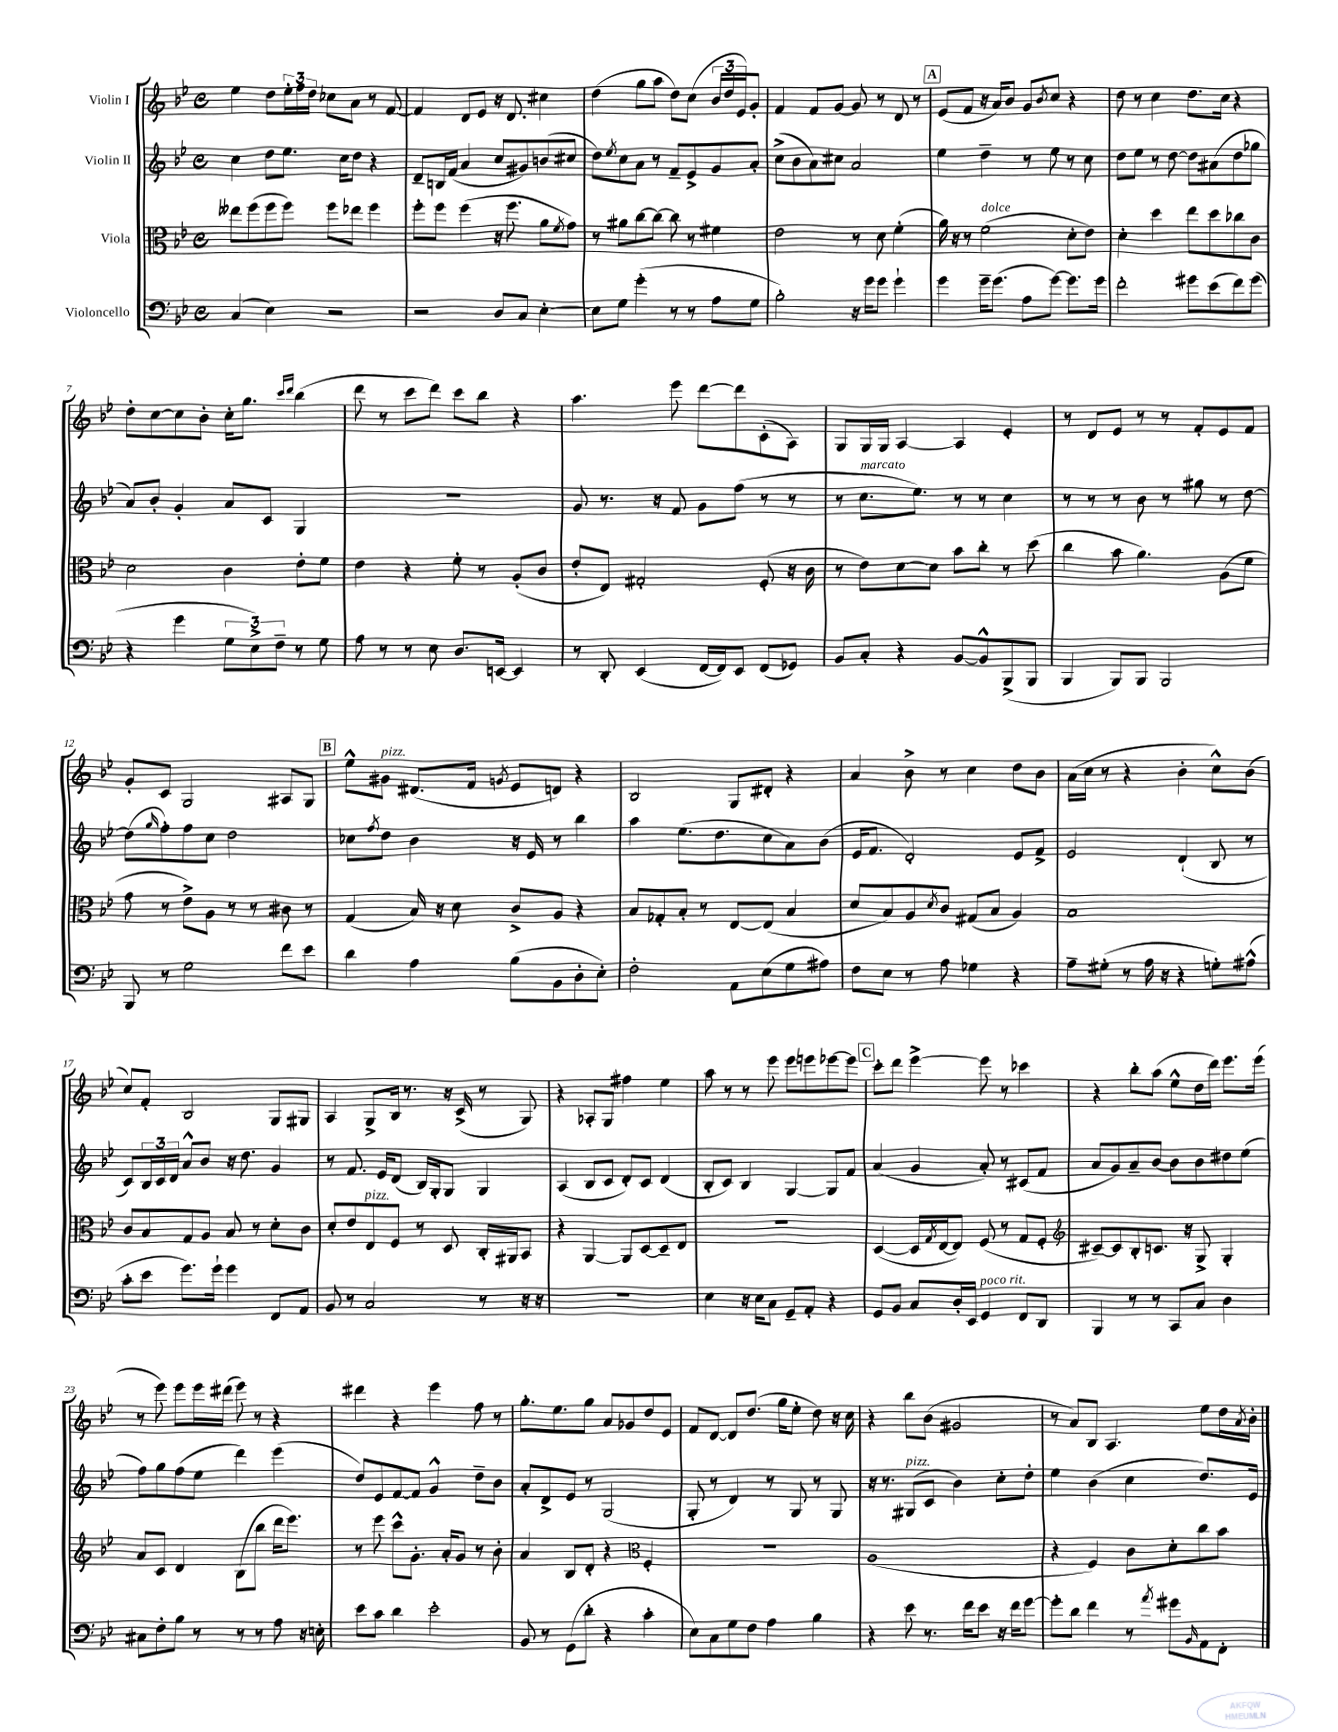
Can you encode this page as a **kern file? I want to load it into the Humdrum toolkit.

**kern	**kern	**kern	**kern
*part4	*part3	*part2	*part1
*staff4	*staff3	*staff2	*staff1
*I"Violoncello	*I"Viola	*I"Violin II	*I"Violin I
*clefF4	*clefC3	*clefG2	*clefG2
*k[b-e-]	*k[b-e-]	*k[b-e-]	*k[b-e-]
*M4/4	*M4/4	*M4/4	*M4/4
*met(c)	*met(c)	*met(c)	*met(c)
=1	=1	=1	=1
(4C/	8ee--X\L	4cc\	4ee-\
.	(8ff\	.	.
4E-\)	8ff\	8dd\L	8dd\L
.	8ff\J)	8.ee-\J	24ee-'\L
.	.	.	24ff\
.	.	.	24dd\JJ
2r	8ff\L	.	8cc-X\L
.	.	16cc\KL	.
.	8ee-X\J	8dd\J	8a\J
.	4ff\	4r	8r
.	.	.	[8f/
=2	=2	=2	=2
2r	8ff'\L	8d~/L	4f/]
.	8ff\J	16Bn/L	.
.	.	(16f/JJ	.
.	(4ff\	4a/	8d/L
.	.	.	8e-/J
8D/L	16r	8cc/L	16r
.	8.ff\	.	8.d/
8C/J	.	8g#X/)	.
[4E-'\	8a\L	(8bn/	4cc#X\
.	8qf/	.	.
.	8g\J)	8cc#X/J	.
=3	=3	=3	=3
8E-\L]	8r	8dd\L)	(4dd\
.	.	8qee-/	.
8G\J	8a#X\L	8cc\	.
(4g'\	[8cc\	8a\J	8gg\L
.	8cc\J_	8r	8aa\J
8r	8cc\]	8f~/L	8dd\L)
8r	8r	8e-^/	(8cc\J
8A\L	4f#X\	8g/	24b-/LL
.	.	.	24dd/
.	.	.	24e-/J)
8G\J	.	8a'/J	8g'/J
=4	=4	=4	=4
2B-'\)	2e-\	(8cc^\L	4f/
.	.	8b-\	.
.	.	8a\)	8f/L
.	.	8cc#X\J	[8g/J
16r	8r	2a/	8g/]
16g\KL	.	.	.
8g\J	8d\	.	8r
4g`\	(4f'\	.	8d/
.	.	.	8r
!!LO:REH:place=s1:t=A
=5	=5	=5	=5
4g\	16a\)	4ee-\	(8e-/L
.	16r	.	.
.	8r	.	8f/J
!	!LO:TX:a:i:t=dolce	!	!
16g~\KL	(2f\	4dd~\	16r
(8.g\J	.	.	16a/KL)
.	.	.	8b-/J
8A\L	.	8r	8g/L
.	.	.	8qb-/
[8g\J)	.	8ee-\	8cc/J
8.g\L]	8d'\L	8r	4r
.	8e-\J)	8cc\	.
16g\Jk	.	.	.
=6	=6	=6	=6
2f'\	4d'\	8dd\L	8dd\
.	.	8ee-\J	8r
.	4dd\	8r	4cc\
.	.	[8dd\	.
8g#X\L	8ee-\L	8dd\L]	8.dd\L
(8e-\	8dd\	(8a#X\	.
.	.	.	16cc\Jk
8f\)	8cc-X\	8dd\	4r
(8g#\J	8c\J	8gg-X\J	.
!!LO:LB:g=z
=7	=7	=7	=7
4r	2d\	8a/L)	8dd'\L
.	.	8b-'/J	[8cc\
4g\	.	4g'/	8cc\]
.	.	.	8b-'\J
12G\L	4c\	8a/L	16cc'\KL
.	.	.	8.gg\J
12E-^\)	.	.	.
.	.	8c/J	.
12F~\J	.	.	.
.	.	.	16qqccc/LL
.	.	.	16qqddd/JJ
8r	8e-'\L	4G/	(4bb-\
8G\	8f\J	.	.
=8	=8	=8	=8
8A\	4e-\	1r	8ddd\
8r	.	.	8r
8r	4r	.	8ccc\L
8E-\	.	.	8ddd\J)
8.D/L	8f'\	.	8ccc\L
.	8r	.	8bb-\J
[16EEn/Jk	.	.	.
4EE/]	(8A'/L	.	4r
.	8c/J	.	.
=9	=9	=9	=9
8r	8e-'/L	8g/	4.aa\
8DD'/	8E-/J)	8.r	.
(4EE-/	2G#X'/	.	.
.	.	16r	.
.	.	8f/	8eee-\
[16FF/LL	.	8g\L	[8ddd\L
16FF/J])	.	.	.
8EE-/J	.	(8ff\J	8ddd\]
(8FF/L	(8F'/	8r	(8c'\
8GG-X/J)	16r	8r	8A\J)
.	16c\	.	.
=10	=10	=10	=10
8BB-/L	8r	8r	8G/L
!	!	!LO:TX:a:i:t=marcato	!
8C'/J	8e-\L)	8.cc\L	16G/L
.	.	.	16G/JJ
4r	[8d\	.	[4A/
.	.	8.ee-\J)	.
.	8d\J]	.	.
[8BB-/L	8b-\L	8r	4A/]
8BB-^^/]	8cc'\J	8r	.
(8BBB-^/	8r	4cc\	4e-'/
8BBB-/J	(8dd\	.	.
=11	=11	=11	=11
4BBB-/	4cc\	8r	8r
.	.	8r	8d/L
8BBB-/L)	8b-\	8r	8e-/J
8BBB-/J	4.a\)	8b-\	8r
2BBB-/	.	8r	8r
.	.	8gg#X\	8f'/L
.	(8A\L	8r	8e-/
.	8f\J	[8dd\	8f/J
!!LO:LB:g=z
=12	=12	=12	=12
8BBB-/	8g\	(8dd\L]	8g'/L
.	.	16qqgg/	.
8r	8r	8ff'\)	8c/J
2G\	8e-^\L)	8ff\	2G/
.	8A\J	8cc\J	.
.	8r	2dd\	.
.	8r	.	.
8f\L	8c#X\	.	8A#X/L
8e-\J	8r	.	8G/J
!!LO:REH:place=s1:t=B
=13	=13	=13	=13
4d\	(4G/	8cc-X\L	8ee-^^\L
.	.	8qff/	.
!	!	!	!LO:TX:a:i:t=pizz.
.	.	8dd\J	8g#X\J
4A\	16B-/)	4b-\	(8.d#X/L
.	16r	.	.
.	8d\	.	.
.	.	.	16f/Jk
.	.	.	8qgn/
(8B-\L	8c^/L	16r	8e-/L
.	.	16e-/	.
8BB-\	8A/J	8r	8dn/J)
8D'\	4r	4bb-\	4r
8E-'\J)	.	.	.
=14	=14	=14	=14
2F'\	8B-/L	4aa\	2B-/
.	8G-X'/	.	.
.	8B-'/J	(8.ee-\L	.
.	8r	.	.
.	.	8.dd\	.
8AA\L	[8E-/L	.	8G/L
(8E-\	(8E-/J]	8cc\	8d#X'/J
8G\	4B-/	8a\)	4r
8A#X\J)	.	(8b-\J	.
=15	=15	=15	=15
8F\L	8d/L	16e-/KL	4a/
.	.	8.f/J	.
8E-\J	8B-/)	.	.
8r	8A/	2d'/)	8b-^\
.	8qd/	.	.
8A\	8c/J	.	8r
4G-X\	(8G#X/L	.	4cc\
.	8B-/J	.	.
4r	4A/)	8e-/L	8dd\L
.	.	8f^/J	8b-\J
=16	=16	=16	=16
8A~\L	1B-	2e-/	(16a\LL
.	.	.	16cc\JJ
(8G#X'\J	.	.	8r
8r	.	.	4r
16A\	.	.	.
16r	.	.	.
4r	.	(4d`/	4b-'\
8Gn'\L)	.	8B-/	8cc^^\L)
(8A#X^^\J	.	8r	(8b-\J
!!LO:LB:g=z
=17	=17	=17	=17
8c'\L	8c/L	8c/L)	8cc/L)
8e-\J	8B-/	24B-/L	8f'/J
.	.	24c/	.
.	.	24d/JJ	.
8.g\L)	8G/	8a^^/L	2B-/
.	8A/J	8b-/J	.
16g`\Jk	.	.	.
4g\	8B-/	16r	.
.	.	8.dd\	.
.	8r	.	.
8FF/L	8d'\L	4g/	8G/L
8AA/J	8c\J	.	8G#X/J
=18	=18	=18	=18
8BB-/	8d'/L	8r	4A/
8r	8e-/	8.f/	.
!	!LO:TX:a:i:t=pizz.	!	!
2C/	8E-/	.	8G^/L
.	.	16e-/KL	.
.	8F/J	(8d/J	16B-/Jk
.	.	.	8.r
.	8r	16B-/LL)	.
.	.	16G'/J	.
.	8D/	8G/J	16r
.	.	.	(16c^/
8r	16C'/LL	4G/	8r
.	16AA#X/J	.	.
16r	8BB-/J	.	8G/)
16r	.	.	.
=19	=19	=19	=19
1r	4r	(4A/	4r
.	[4AA/	8B-/L	8A-X'/L
.	.	8c/J	8G/J
.	8AA/L]	8d'/L)	4ff#X\
.	[8D/	8c/J	.
.	8D~/]	(4d/	4ee-\
.	8E-/J	.	.
=20	=20	=20	=20
4E-\	1r	8B-'/L	8aa\
.	.	8c/J)	8r
16r	.	4B-/	8r
16E-\KL	.	.	.
8C\J	.	.	8eee-\
8GG~/L	.	[4G/	8eee-\L
8AA'/J	.	.	8eeen\
4r	.	8G/L]	[8eee-X\
.	.	8f/J	8eee-\J]
!!LO:REH:place=s1:t=C
=21	=21	=21	=21
8GG/L	([4D/	(4a/	8ccc'\L
8BB-/J	.	.	8ddd\J
8C/L	16D/LL]	4g/	[4eee-^\
.	8qG/	.	.
.	[16E-/J	.	.
16D'/L	8E-/J])	.	.
16EE-/JJ	.	.	.
!LO:TX:a:i:t=poco rit.	!	!	!
4GG/	(8F/	8a'/)	8eee-\]
.	8r	8r	8r
8FF/L	8G/L	(8c#X/L	4ccc-X\
8DD/J	8F'/J	8f/J	.
=22	=22	=22	=22
*	*clefG2	*	*
4BBB-/	[8c#X~/L)	8a/L	4r
.	8c#/]	8g/)	.
8r	8B-'/	8a~/	8bb-'\L
8r	8.cn/J	[8b-/J	(8aa\J
8CC/L	.	8b-\L]	8ee-^^\L
.	16r	.	.
8C/J	8G^/	8b-\	16dd\L
.	.	.	16ddd\JJ)
4D\	4G'/	8dd#X\	8.eee-\L
.	.	(8ee-\J	.
.	.	.	(16eee-\Jk
!!LO:LB:g=z
=23	=23	=23	=23
8C#X\L	8a/L	8ff\L)	8r
8F'\	8c/J	8gg\	8eee-\)
8B-\J	4d/	(8ff\	8eee-\L
8r	.	8ee-\J	16eee-\L
.	.	.	(16ddd#X\JJ
8r	(8B-\L	4ddd\)	8eee-\)
8r	8bb-\J	.	8r
8A\	16ddd\KL	(4eee-\	4r
.	8.eee-\J)	.	.
16r	.	.	.
16En'\	.	.	.
=24	=24	=24	=24
8e-\L	8r	8dd/L)	4ddd#X\
8c\J	8eee-\	8e-/	.
4d\	8ccc^^\L	[8f/	4r
.	8.g'\J	8f/J]	.
2e-'\	.	4g^^/	4eee-\
.	16a'/KL	.	.
.	8g/J	.	.
.	8r	8dd~\L	8ff\
.	8b-'\	8b-\J	8r
=25	=25	=25	=25
8BB-/	4a/	8a'/L	8.gg'\L
8r	.	8d^/	.
.	.	.	8.ee-\
(8GG\L	8B-/L	8e-/J	.
8d'\J	8d'/J	8r	8gg\J
4r	4r	(2G/	8a/L
.	.	.	8g-X/
*	*clefC3	*	*
4c'\	4F'/	.	8dd/
.	.	.	8e-/J
=26	=26	=26	=26
8E-\L)	1r	8G'/	8f/L
8C\	.	8r	[8d/J
8G\	.	4d/)	8d/L]
8F\J	.	.	(8.dd/J
4A\	.	8r	.
.	.	.	16gg\KL
.	.	8G/	8ee-'\J
4B-\	.	8r	8dd\)
.	.	8G/	16r
.	.	.	16cc\
=27	=27	=27	=27
4r	(1A	16r	4r
.	.	8.r	.
!	!	!LO:TX:a:i:t=pizz.	!
8e-\	.	(8G#X/L	8bb-\L
8.r	.	8c/J	(8b-\J
.	.	4b-\)	2g#X/
16f\KL	.	.	.
8e-\J	.	.	.
16r	.	8cc'\L	.
16f\KL	.	.	.
[8g\J	.	8dd'\J	.
=28	=28	=28	=28
8g'\L]	4r	4ee-\	8r
8d\J	.	.	8a/L)
4f\	4F/)	(4b-\	8B-/J
.	.	.	4.A/
8r	8c\L	4cc\	.
8qa/	.	.	.
8g#X\L	8d'\	.	.
16qqBB-/	.	.	.
8AA\	8cc\	8.dd/L)	8ee-\L
8FF'\J	8b-\J	.	16dd\L
.	.	.	8qa/
.	.	16e-/Jk	16b-'\JJ
==	==	==	==
*-	*-	*-	*-
